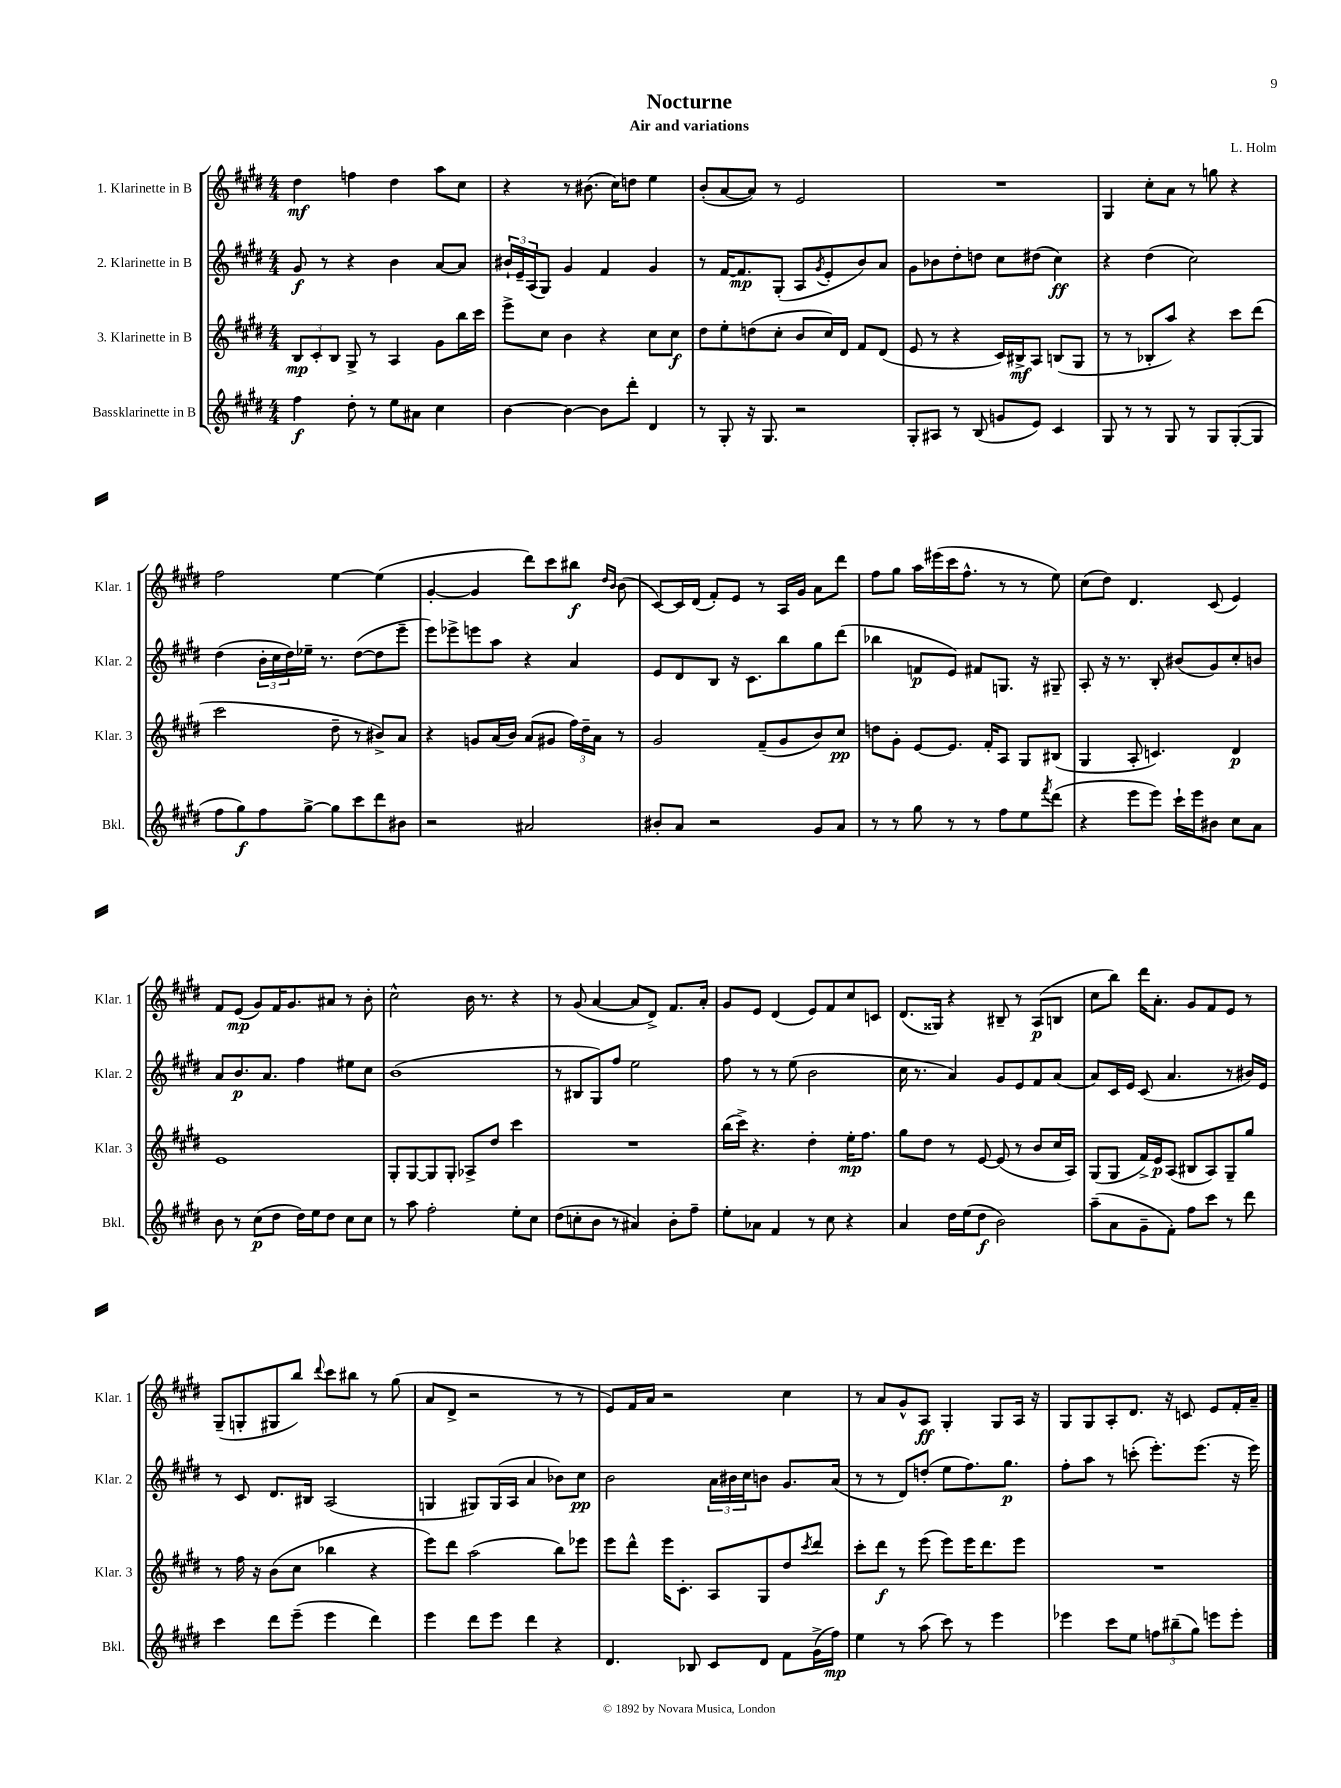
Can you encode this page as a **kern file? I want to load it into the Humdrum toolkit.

**kern	**dynam	**kern	**dynam	**kern	**dynam	**kern	**dynam
*part4	*part4	*part3	*part3	*part2	*part2	*part1	*part1
*staff4	*staff4	*staff3	*staff3	*staff2	*staff2	*staff1	*staff1
*I"Bassklarinette in B	*	*I"3. Klarinette in B	*	*I"2. Klarinette in B	*	*I"1. Klarinette in B	*
*I'Bkl.	*	*I'Klar. 3	*	*I'Klar. 2	*	*I'Klar. 1	*
*clefG2	*	*clefG2	*	*clefG2	*	*clefG2	*
*k[f#c#g#d#]	*	*k[f#c#g#d#]	*	*k[f#c#g#d#]	*	*k[f#c#g#d#]	*
*M4/4	*	*M4/4	*	*M4/4	*	*M4/4	*
=1	=1	=1	=1	=1	=1	=1	=1
4ff#\	f	12B/L	mp	8g#/	f	4dd#\	mf
.	.	12c#'/	.	.	.	.	.
.	.	.	.	8r	.	.	.
.	.	12B/J	.	.	.	.	.
8dd#'\	.	8G#^/	.	4r	.	4ffn\	.
8r	.	8r	.	.	.	.	.
8ee\L	.	4A/	.	4b\	.	4dd#\	.
8a#X\J	.	.	.	.	.	.	.
4cc#\	.	8g#\L	.	[8a/L	.	8aa\L	.
.	.	16bb\L	.	8a/J]	.	8cc#\J	.
.	.	16ccc#\JJ	.	.	.	.	.
=2	=2	=2	=2	=2	=2	=2	=2
[4b\	.	8eee^\L	.	24b#X`/LL	.	4r	.
.	.	.	.	24e~/	.	.	.
.	.	.	.	(24A/J	.	.	.
.	.	8cc#\J	.	8G#/J)	.	.	.
4b\_	.	4b\	.	4g#/	.	8r	.
.	.	.	.	.	.	(8.b#X\	.
8b\L]	.	4r	.	4f#/	.	.	.
.	.	.	.	.	.	16cc#\KL)	.
8ddd#'\J	.	.	.	.	.	8ddn\J	.
4d#/	.	8cc#\L	.	4g#/	.	4ee\	.
.	.	8cc#\J	f	.	.	.	.
=3	=3	=3	=3	=3	=3	=3	=3
8r	.	8dd#\L	.	8r	.	(8b'/L	.
8G#'/	.	8ee'\	.	[16f#/KL	.	[8a/	.
.	.	.	.	8.f#/]	mp	.	.
16r	.	(8ddn\	.	.	.	8a/J])	.
8.G#/	.	.	.	.	.	.	.
.	.	8cc#'\J	.	(8G#'/J	.	8r	.
2r	.	8b/L	.	8A/L	.	2e/	.
.	.	.	.	8qg#/	.	.	.
.	.	16cc#/L)	.	8e'/	.	.	.
.	.	16d#/JJ	.	.	.	.	.
.	.	8f#/L	.	8b/)	.	.	.
.	.	(8d#/J	.	8a/J	.	.	.
=4	=4	=4	=4	=4	=4	=4	=4
8G#'/L	.	8e/	.	8g#\L	.	1r	.
8A#X/J	.	8r	.	8b-X\	.	.	.
8r	.	4r	.	8dd#'\	.	.	.
(8B/	.	.	.	8ddn\J	.	.	.
8gn/L	.	16c#/LL)	.	8cc#\L	.	.	.
.	.	16B#X^/J	mf	.	.	.	.
8e/J)	.	8A/J	.	(8dd#X\J	.	.	.
4c#/	.	(8Bn/L	.	4cc#\)	ff	.	.
.	.	8G#/J	.	.	.	.	.
=5	=5	=5	=5	=5	=5	=5	=5
8G#/	.	8r	.	4r	.	4G#/	.
8r	.	8r	.	.	.	.	.
8r	.	8B-X'/L	.	(4dd#\	.	8cc#'\L	.
8G#/	.	8aa/J)	.	.	.	8a\J	.
8r	.	4r	.	2cc#\)	.	8r	.
8G#/L	.	.	.	.	.	8ggn\	.
([8G#'/	.	8ccc#\L	.	.	.	4r	.
8G#/J]	.	(8ddd#\J	.	.	.	.	.
!!LO:LB:g=z
=6	=6	=6	=6	=6	=6	=6	=6
8ff#\L	.	2ccc#\	.	(4dd#\	.	2ff#\	.
8gg#\)	f	.	.	.	.	.	.
8ff#\	.	.	.	24b'\LL	.	.	.
.	.	.	.	24cc#\	.	.	.
.	.	.	.	24dd#\)	.	.	.
[8gg#^\J	.	.	.	16ee-X~\JJ	.	.	.
.	.	.	.	8.r	.	.	.
8gg#\L]	.	8dd#~\	.	.	.	[4ee\	.
8ccc#\	.	8r	.	([8dd#\L	.	.	.
8ddd#\	.	8b#X^/L)	.	8dd#\]	.	(4ee\]	.
8b#X\J	.	8a/J	.	8eee~\J	.	.	.
=7	=7	=7	=7	=7	=7	=7	=7
2r	.	4r	.	8eee\L)	.	[4g#'/	.
.	.	.	.	8eee-X^\	.	.	.
.	.	8gn/L	.	8eeen\	.	4g#/]	.
.	.	(16a/L	.	8aa\J	.	.	.
.	.	16b/JJ)	.	.	.	.	.
2a#X/	.	(8a/L	.	4r	.	8ddd#\L)	.
.	.	8g#X/J	.	.	.	8ccc#\	.
.	.	24ff#\LL)	.	4a/	.	8bb#X\J	f
.	.	24dd#~\	.	.	.	.	.
.	.	24a\JJ	.	.	.	.	.
.	.	.	.	.	.	16qqdd#/LL	.
.	.	.	.	.	.	16qqb/JJ	.
.	.	8r	.	.	.	(8b\	.
=8	=8	=8	=8	=8	=8	=8	=8
8b#X'/L	.	2g#/	.	8e/L	.	[8c#/L)	.
8a/J	.	.	.	8d#/	.	16c#/L]	.
.	.	.	.	.	.	(16d#/JJ	.
2r	.	.	.	8B/J	.	8f#'/L)	.
.	.	.	.	16r	.	8e/J	.
.	.	.	.	8.c#\L	.	.	.
.	.	(8f#~/L	.	.	.	8r	.
.	.	8g#/	.	8bb\	.	16A/LL	.
.	.	.	.	.	.	16g#/JJ	.
8g#/L	.	8b/)	.	8gg#\	.	8a\L	.
8a/J	.	8cc#/J	pp	(8ddd#\J	.	8ddd#\J	.
=9	=9	=9	=9	=9	=9	=9	=9
8r	.	8ddn\L	.	4bb-X\	.	8ff#\L	.
8r	.	8g#'\J	.	.	.	8gg#\J	.
8gg#\	.	[8e/L	.	8fn/L	p	16aa\LL	.
.	.	.	.	.	.	(16eee#X\	.
8r	.	8.e/J]	.	8e/J)	.	16ccc#\J	.
.	.	.	.	.	.	8.ff#^^\J	.
8r	.	.	.	8f#X/L	.	.	.
.	.	16f#'/KL	.	.	.	.	.
8ff#\L	.	8A/J	.	8.Gn/J	.	8r	.
8ee\	.	8G#/L	.	.	.	8r	.
.	.	.	.	16r	.	.	.
8qfff#/	.	.	.	.	.	.	.
(8ddd#\J	.	(8B#X/J	.	8G#X~/	.	8ee\)	.
=10	=10	=10	=10	=10	=10	=10	=10
4r	.	4G#/	.	8A'/	.	(8cc#\L	.
.	.	.	.	16r	.	8dd#\J)	.
.	.	.	.	8.r	.	.	.
8eee\L	.	8A'/	.	.	.	4.d#/	.
8eee\J)	.	4.cn/)	.	8B'/	.	.	.
16ccc#`\LL	.	.	.	(8b#X/L	.	.	.
16eee\J	.	.	.	.	.	.	.
8b#X\J	.	.	.	8g#/)	.	(8c#/	.
8cc#\L	.	4d#/	p	8cc#'/	.	4e/)	.
8a\J	.	.	.	8bn/J	.	.	.
!!LO:LB:g=z
=11	=11	=11	=11	=11	=11	=11	=11
8b\	.	1e	.	8a/L	.	8f#/L	.
8r	.	.	.	8.b/	p	(8e/J	mp
(8cc#\L	p	.	.	.	.	8g#/L)	.
.	.	.	.	8.a/J	.	.	.
8dd#\J	.	.	.	.	.	16f#/K	.
.	.	.	.	.	.	8.g#/	.
16dd#\LL)	.	.	.	4ff#\	.	.	.
16ee\J	.	.	.	.	.	.	.
8dd#\J	.	.	.	.	.	8a#X/J	.
8cc#\L	.	.	.	8ee#X\L	.	8r	.
8cc#\J	.	.	.	8cc#\J	.	8b'\	.
=12	=12	=12	=12	=12	=12	=12	=12
8r	.	8G#'/L	.	(1b	.	2cc#^^\	.
8aa\	.	[8G#/	.	.	.	.	.
2ff#'\	.	8G#/]	.	.	.	.	.
.	.	8G#'/J	.	.	.	.	.
.	.	8A-X^/L	.	.	.	16b\	.
.	.	.	.	.	.	8.r	.
.	.	8dd#/J	.	.	.	.	.
8ee'\L	.	4ccc#\	.	.	.	4r	.
8cc#\J	.	.	.	.	.	.	.
=13	=13	=13	=13	=13	=13	=13	=13
(8dd#\L	.	1r	.	8r	.	8r	.
8ccn'\	.	.	.	8B#X/L	.	(8g#/	.
8b\J	.	.	.	8G#/)	.	[4a/	.
8r	.	.	.	8ff#/J	.	.	.
4a#X/)	.	.	.	2ee\	.	8a/L]	.
.	.	.	.	.	.	8d#^/J)	.
8b'\L	.	.	.	.	.	8.f#/L	.
8ff#~\J	.	.	.	.	.	.	.
.	.	.	.	.	.	16a'/Jk	.
=14	=14	=14	=14	=14	=14	=14	=14
8ee'\L	.	(16bb\LL	.	8ff#\	.	8g#/L	.
.	.	16ccc#^\JJ)	.	.	.	.	.
8a-X\J	.	4.r	.	8r	.	8e/J	.
4f#/	.	.	.	8r	.	(4d#/	.
.	.	.	.	(8ee\	.	.	.
8r	.	4dd#'\	.	2b\	.	8e/L)	.
8cc#\	.	.	.	.	.	8f#/	.
4r	.	16ee'\KL	mp	.	.	8cc#/	.
.	.	8.ff#\J	.	.	.	.	.
.	.	.	.	.	.	8cn/J	.
=15	=15	=15	=15	=15	=15	=15	=15
4a/	.	8gg#\L	.	16cc#\	.	(8.d#/L	.
.	.	.	.	8.r	.	.	.
.	.	8dd#\J	.	.	.	.	.
.	.	.	.	.	.	16G##X/Jk)	.
16dd#\LL	.	8r	.	4a/)	.	4r	.
(16ee\J	.	.	.	.	.	.	.
8dd#\J	f	[8e/	.	.	.	.	.
2b\)	.	(8e/]	.	8g#/L	.	8B#X~/	.
.	.	8r	.	8e/	.	8r	.
.	.	8b/L	.	8f#/	.	(8A/L	p
.	.	16cc#/L	.	(8a/J	.	8Bn/J	.
.	.	16A/JJ)	.	.	.	.	.
=16	=16	=16	=16	=16	=16	=16	=16
(8aa~\L	.	(8G#/L	.	8a/L)	.	8cc#\L	.
8a\	.	8G#/J	.	16c#/L	.	8bb\J)	.
.	.	.	.	16e/JJ	.	.	.
8g#~\	.	16f#^/LL)	.	(8c#/	.	16ddd#\KL	.
.	.	16e/J	p	.	.	8.a'\J	.
8f#'\J)	.	(8A/J	.	4.a/	.	.	.
8ff#\L	.	8B#X/L	.	.	.	8g#/L	.
8ccc#\J	.	8A/)	.	.	.	8f#/	.
8r	.	8G#~/	.	8r	.	8e/J	.
8ddd#\	.	8gg#/J	.	16b#X/LL)	.	8r	.
.	.	.	.	16e/JJ	.	.	.
!!LO:LB:g=z
=17	=17	=17	=17	=17	=17	=17	=17
4ccc#\	.	8r	.	8r	.	(8G#~/L	.
.	.	16ff#\	.	8c#/	.	8Gn'/	.
.	.	16r	.	.	.	.	.
8ddd#\L	.	(8b\L	.	8.d#/L	.	8G#X/	.
(8eee~\J	.	8cc#\J	.	.	.	8bb/J)	.
.	.	.	.	16B#X/Jk	.	.	.
.	.	.	.	.	.	8qqddd#/	.
4eee\	.	4bb-X\	.	(2A/	.	8ccc#\L	.
.	.	.	.	.	.	8bb#X\J	.
4ddd#\)	.	4r	.	.	.	8r	.
.	.	.	.	.	.	(8gg#\	.
=18	=18	=18	=18	=18	=18	=18	=18
4eee\	.	8eee\L)	.	4Gn/	.	8a/L	.
.	.	8ddd#\J	.	.	.	8d#^/J	.
8ddd#\L	.	(2aa\	.	8G#X/L)	.	2r	.
8eee\J	.	.	.	(16G#/L	.	.	.
.	.	.	.	16A/JJ	.	.	.
4ddd#\	.	.	.	4a/	.	.	.
4r	.	8bb\L)	.	8b-X\L)	.	8r	.
.	.	8eee-X\J	.	8cc#\J	pp	8r	.
=19	=19	=19	=19	=19	=19	=19	=19
4.d#/	.	8eee\L	.	2b\	.	8e/L)	.
.	.	8ddd#^^\J	.	.	.	16f#/L	.
.	.	.	.	.	.	16a/JJ	.
.	.	16eee\KL	.	.	.	2r	.
.	.	8.c#'\J	.	.	.	.	.
8B-X/	.	.	.	.	.	.	.
8c#/L	.	8A/L	.	24a\LL	.	.	.
.	.	.	.	24b#X\	.	.	.
.	.	.	.	24cc#\J	.	.	.
8d#/J	.	8G#/	.	8bn\J	.	.	.
8f#\L	.	8dd#/	.	8.g#/L	.	4cc#\	.
.	.	8qccc#/	.	.	.	.	.
(16g#^\L	.	8ddd#/J	.	.	.	.	.
16ff#\JJ)	mp	.	.	(16a/Jk	.	.	.
=20	=20	=20	=20	=20	=20	=20	=20
4ee\	.	8ccc#'\L	.	8r	.	8r	.
.	.	8ddd#\J	f	8r	.	8a/L	.
8r	.	8r	.	8d#/L)	.	8g#^^/	.
(8aa\	.	(8eee\	.	(8ddn'/J	.	8A/J	ff
8ccc#\)	.	8eee\L)	.	8ee\L	.	4G#'/	.
8r	.	16eee\K	.	8.ff#\)	.	.	.
.	.	8.ddd#\	.	.	.	.	.
4eee\	.	.	.	.	.	8G#/L	.
.	.	.	.	8.gg#\J	p	.	.
.	.	8eee\J	.	.	.	16A/Jk	.
.	.	.	.	.	.	16r	.
=21	=21	=21	=21	=21	=21	=21	=21
4eee-X\	.	1r	.	8ff#'\L	.	8G#/L	.
.	.	.	.	8aa\J	.	8G#/	.
8ccc#\L	.	.	.	8r	.	8A'/	.
8ee\J	.	.	.	(8cccn'\	.	8.d#/J	.
12ffn\L	.	.	.	8.eee'\L)	.	.	.
.	.	.	.	.	.	16r	.
(12bb#X~\	.	.	.	.	.	.	.
.	.	.	.	.	.	8cn/	.
12gg#\J)	.	.	.	.	.	.	.
.	.	.	.	(8.eee\J	.	.	.
8eeen\L	.	.	.	.	.	8e/L	.
8eee'\J	.	.	.	16r	.	16f#'/L	.
.	.	.	.	16eee\)	.	16a~/JJ	.
==	==	==	==	==	==	==	==
*-	*-	*-	*-	*-	*-	*-	*-
